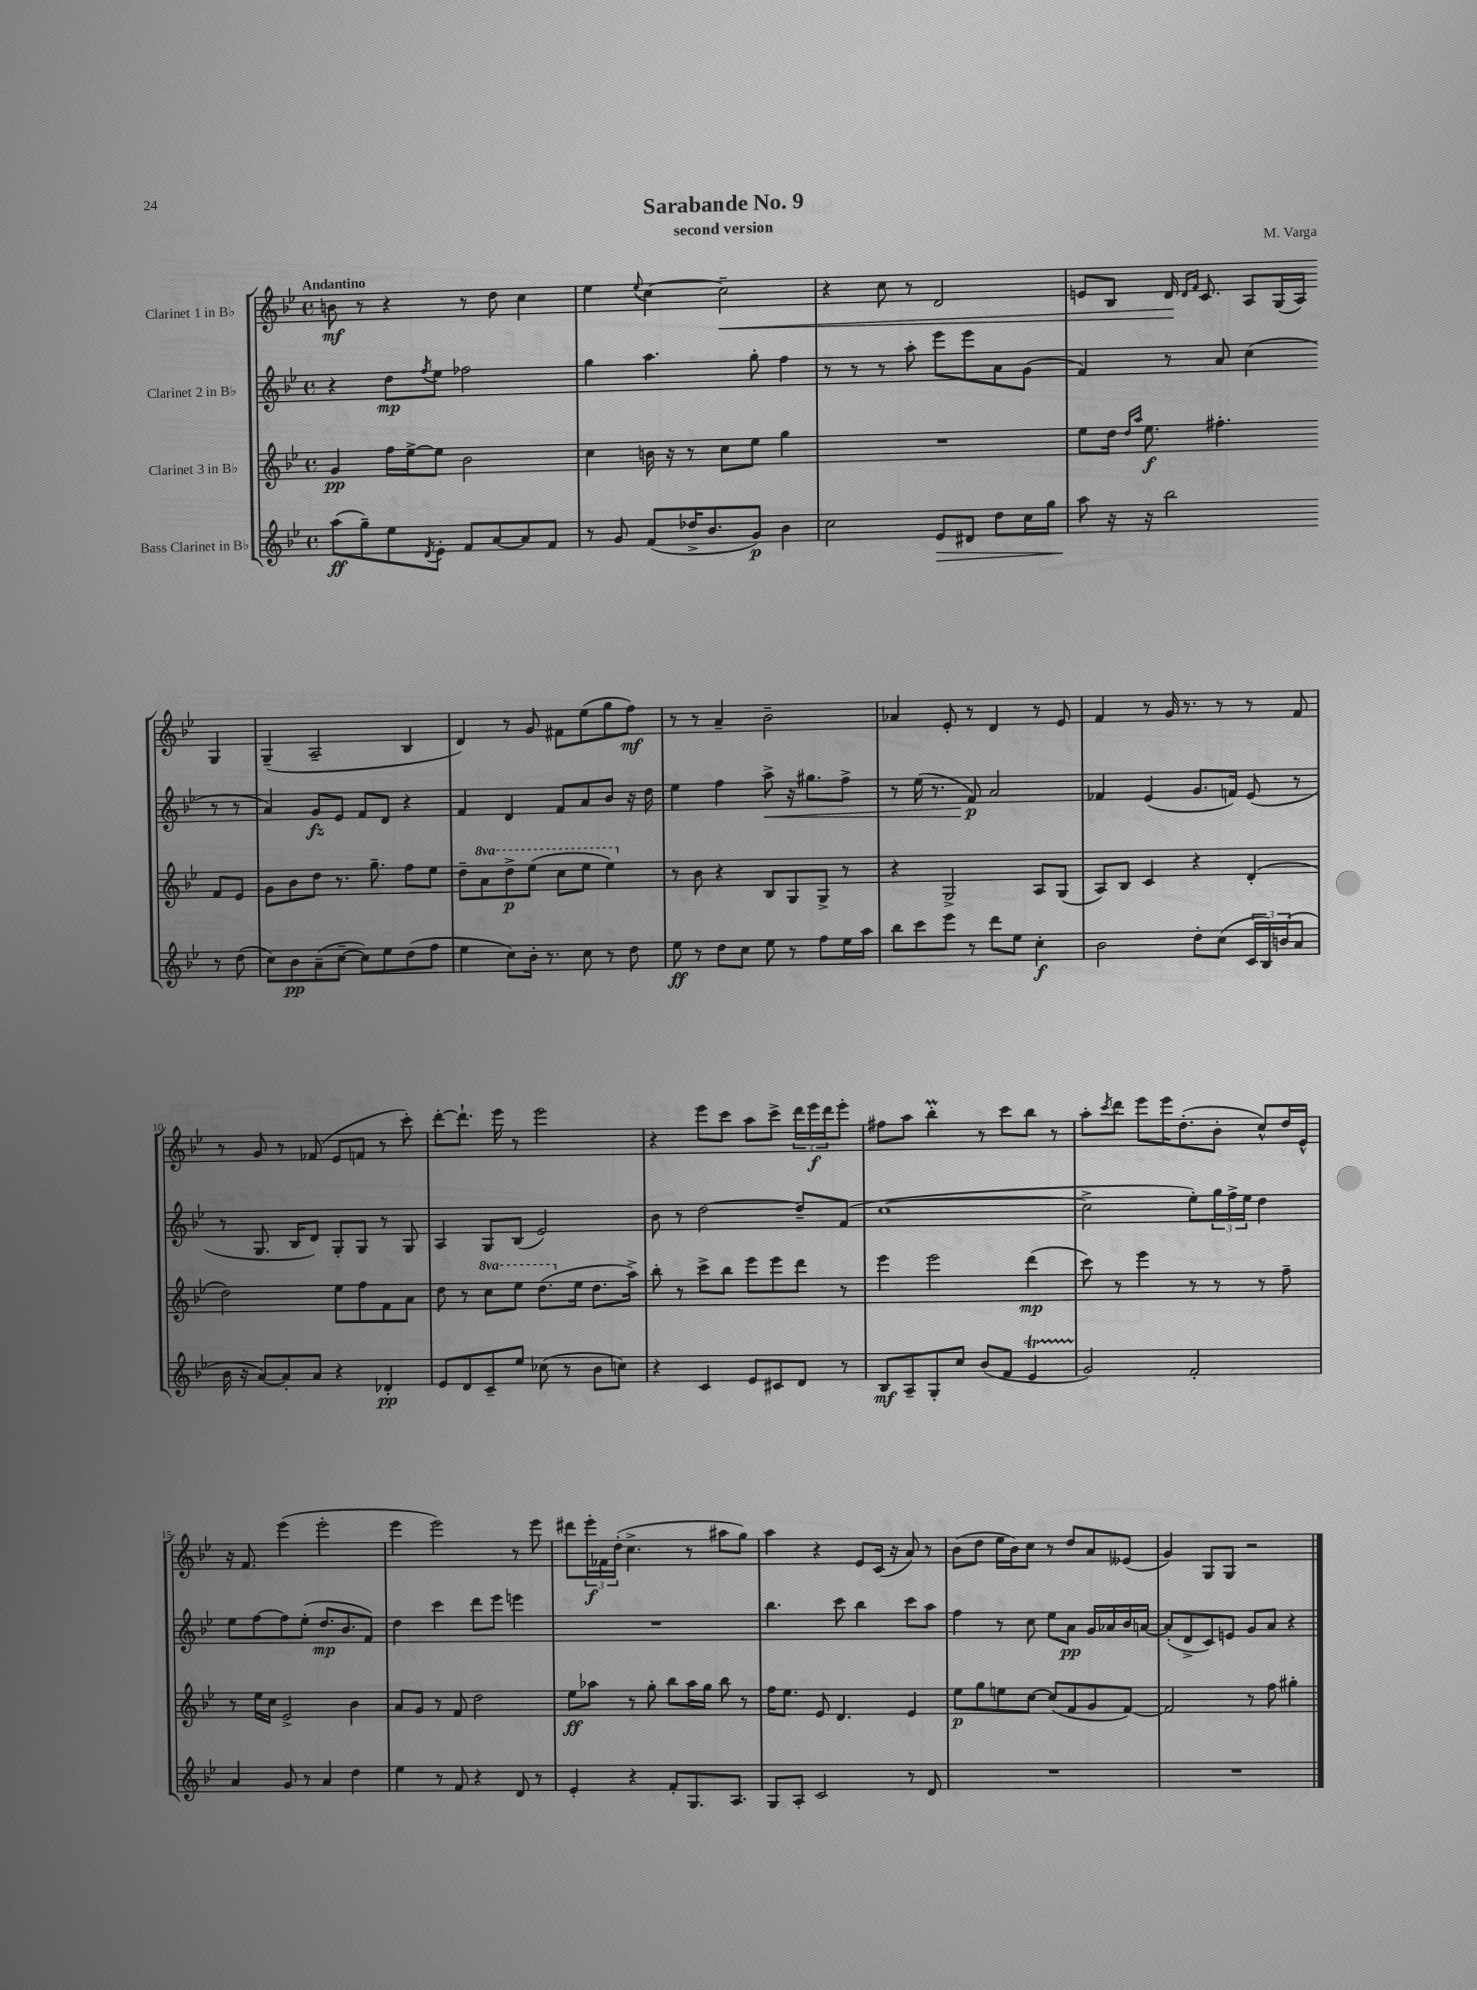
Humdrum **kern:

**kern	**kern	**kern	**kern
*staff4	*staff3	*staff2	*staff1
*clefG2	*clefG2	*clefG2	*clefG2
*k[b-e-]	*k[b-e-]	*k[b-e-]	*k[b-e-]
*M4/4	*M4/4	*M4/4	*M4/4
*met(c)	*met(c)	*met(c)	*met(c)
(8aa	4g	4r	8b
8gg~)	.	.	8r
8ee-	16ff	8dd	4r
.	[16ee-^	.	.
8qd	.	8qff	.
8e-'	8ee-]	8ee-	.
8f	2b-	2ff-	8r
[8a	.	.	8dd
8a]	.	.	4cc
8f	.	.	.
=	=	=	=
8r	4cc	4gg	4ee-
8g	.	.	.
.	.	.	8qqee-
(8f	16b	4.aa	[4cc
.	16r	.	.
16dd-^	8r	.	.
8.b-	.	.	.
.	8cc	.	2cc~]
8g)	8ee-	8gg'	.
4b-	4gg	4ff	.
=	=	=	=
2cc	1r	8r	4r
.	.	8r	.
.	.	8r	8cc
.	.	8aa'	8r
8e-	.	8eee-	2d
8d#	.	8eee-	.
8dd	.	8a	.
16cc	.	(8g	.
16gg	.	.	.
=	=	=	=
8aa	8ee-	4f)	8e
16r	16dd	.	8B-
.	16qqdd	.	.
.	16qqaa	.	.
16r	8.ee-	.	.
2bb-	.	8r	16d
.	.	.	16qqd
.	.	.	16qqf
.	.	.	8.c
.	4.ff#'	8a	.
.	.	(4cc	8A
.	.	.	(16G
.	.	.	16A)
8r	8f	8r	4G
(8dd	8e-	8r	.
=	=	=	=
8cc)	8g	4a)	(4G~
8b-	8b-	.	.
(8a~	8dd	8g	2A~
[8cc~	8.r	8e-	.
8cc])	.	8f	.
.	8.gg~	.	.
8ee-	.	8d	.
(8dd	8ff	4r	4B-
8ff	8ee-	.	.
=	=	=	=
4ee-	8dd~	4f	4d)
.	8aa	.	.
8cc)	8ddd^	4d	8r
16b-'	(8eee-	.	8g
8.r	.	.	.
.	8ccc	8f	8f#
8cc	8eee-	8a	(8ee-
8r	4eee-)	8b-	8gg
8dd	.	16r	8ff)
.	.	16dd	.
=	=	=	=
8ee-	8r	4ee-	8r
8r	8b-	.	8r
8dd	4r	4ff	4a~
8cc	.	.	.
8ee-	8B-	8aa^	2b-~
8r	8G	16r	.
.	.	8.gg#	.
8ff	8G^	.	.
16ee-	8r	8ff^	.
16aa	.	.	.
=	=	=	=
8bb-	4r	8r	4a-
8ccc	.	(16ee-	.
.	.	8.r	.
8eee-	2G^	.	8e-'
8r	.	8f)	8r
8ddd	.	2a	4d
8ee-	.	.	.
4cc'	8A	.	8r
.	(8G	.	8e-
=	=	=	=
2b-	8A)	4f-	4f
.	8B-	.	.
.	4c	(4e-	8r
.	.	.	16g
.	.	.	8.r
8dd'	4r	8.g	.
(8cc	.	.	8r
.	.	16f)	.
24c	(4d'	(8e-	8r
24B-)	.	.	.
(24b	.	.	.
8a	.	8r	8f
=	=	=	=
16b-	2dd)	8r	8r
16r	.	.	.
[8a)	.	8.G	8g
8a']	.	.	8r
.	.	16B-	.
8a	.	8d)	(8f-
4r	8ee-	8G'	8e-
.	8ff	8G	8f
4d-'	8f	8r	8r
.	8a	8G	8ccc')
=	=	=	=
8e-	8dd	4A	[8ddd'
8d	8r	.	8.ddd`]
8c~	8ccc	8G	.
.	.	.	16eee-
8ee-	8eee-	(8B-	8r
(8cc-	(8.ddd	2e-)	2eee-
8r	.	.	.
.	16ee-	.	.
8b-	8.dd	.	.
8cc)	.	.	.
.	16aa^)	.	.
=	=	=	=
4r	8bb-'	8b-	4r
.	8r	8r	.
4c	8ccc^	[2dd	8eee-
.	8bb-	.	8ccc
8e-	8eee-	.	8aa
8c#	8eee-	.	8ccc^
8d	8ddd	8dd~]	24ddd
.	.	.	24eee-
.	.	.	24ddd
8r	8r	(8f	8eee-'
=	=	=	=
8B-	4eee-	[1cc	8ff#
8A~	.	.	8aa
8G'	2eee-	.	4bb-'
8cc	.	.	.
(8b-	.	.	8r
8f	.	.	8ccc
4e-	(4ddd	.	8bb-
.	.	.	8r
=	=	=	=
2g)	8ccc)	2cc^]	8aa'
.	.	.	8qccc
.	8r	.	8ddd
.	4eee-	.	8eee-
.	.	.	16eee-
.	.	.	(8.dd'
2f'	8r	8ee-')	.
.	8r	24gg	8b-'
.	.	24ff^	.
.	.	24ee-	.
.	8r	4dd	8cc^^)
.	8ff~	.	16dd
.	.	.	16e-^^
=	=	=	=
4a	8r	8ee-	16r
.	.	.	8.f
.	16ee-	[8ff	.
.	16cc	.	.
8g	2e-^	8ff]	(4eee-
8r	.	(8ee-'	.
4a	.	8.dd	2eee-'
.	.	8.b-	.
4dd	4b-	.	.
.	.	8f)	.
=	=	=	=
4ee-	8a	4dd	4eee-
.	8g	.	.
8r	8r	4ccc	2eee-)
8f	8f	.	.
4r	2dd	8ddd	.
.	.	8eee-	.
8d	.	4eee	8r
8r	.	.	8eee-
=	=	=	=
4e-'	8ee-	1r	8ddd#
.	8aa-	.	24eee-'
.	.	.	24f-
.	.	.	(24dd'
4r	8r	.	4.cc^
.	8gg'	.	.
8f'	8bb-	.	.
8.G	16aa-	.	8r
.	16gg	.	.
.	8bb-	.	8aa#
8.A	.	.	.
.	8r	.	8gg)
=	=	=	=
8G	16ff	4.bb-	4aa
.	8.ee-	.	.
8A'	.	.	.
2c	8e-	.	4r
.	4.d	8ccc	.
.	.	4bb-	8e-
.	.	.	(16c
.	.	.	16r
8r	4e-	8ccc	8a)
8d	.	8aa	8r
=	=	=	=
1r	8ee-	4ff	(8b-
.	8gg	.	8dd
.	8ee	8r	16ee-
.	.	.	16b-)
.	[8cc	8cc	8cc
.	(8cc]	8ee-	8r
.	8f	8a	8dd
.	8g	16g	8a
.	.	16a-	.
.	[8f)	16b-	(8e--
.	.	[16a	.
=	=	=	=
1r	2f]	(8a']	4g)
.	.	8d^	.
.	.	8c)	8G
.	.	8e	8G
.	8r	8g	2r
.	8ff	8a	.
.	4gg#'	4r	.
==	==	==	==
*-	*-	*-	*-
